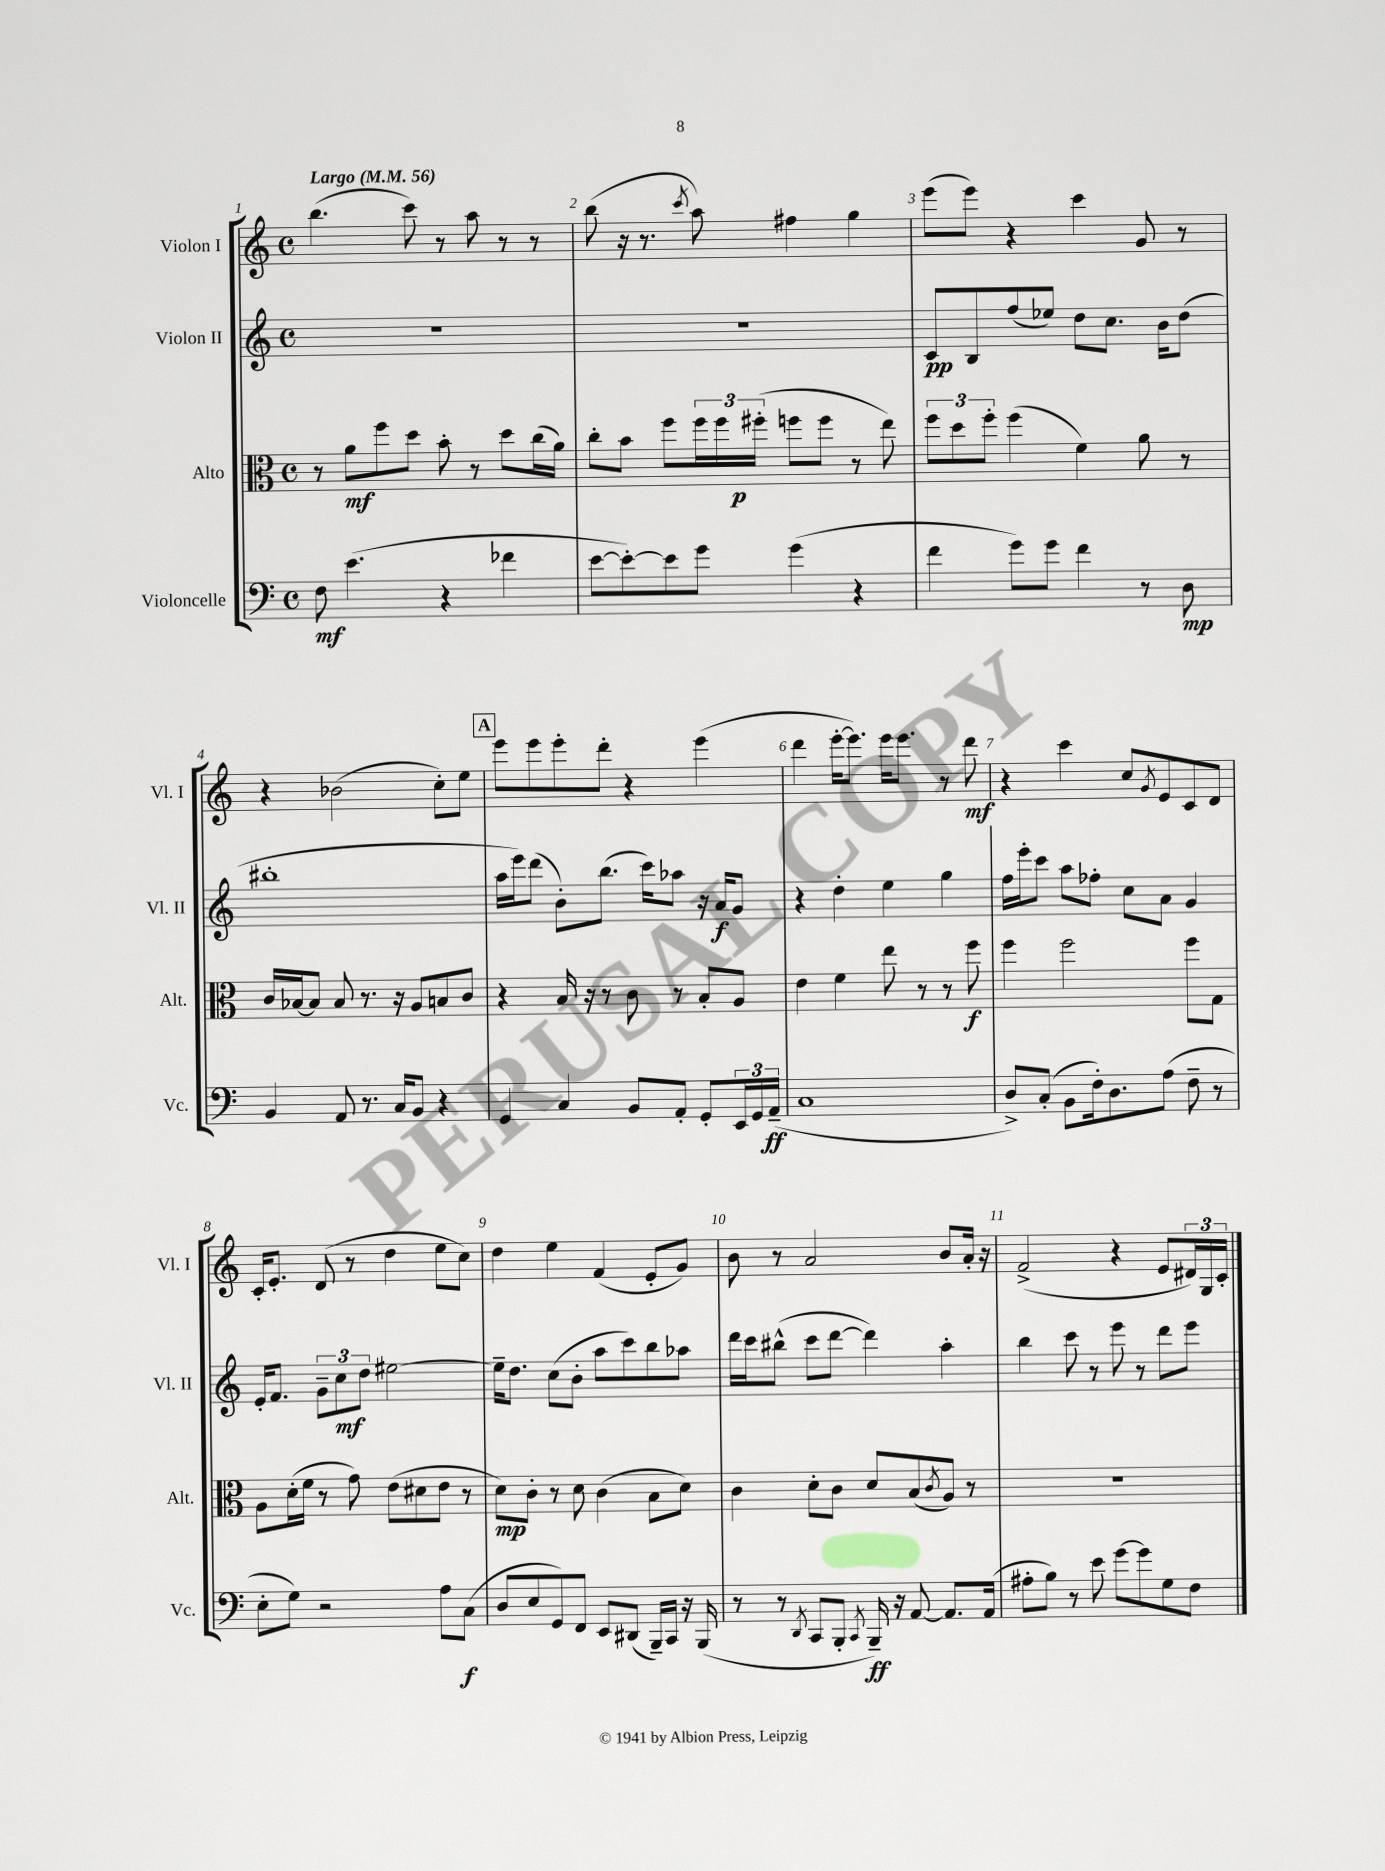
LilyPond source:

<<
\new StaffGroup <<
\new Staff = "s0" \with { instrumentName = "Violon I" shortInstrumentName = "Vl. I" } {
    \clef treble \key c \major \defaultTimeSignature \time 4/4 \tempo "Largo" 4 = 56
    b''4.( c'''8) r8 a''8 r8 r8 |
    b''8( r16 r8. \acciaccatura { c'''8 } a''8) fis''4 g''4 |
    e'''8( e'''8) r4 c'''4 g'8 r8 |
    r4 bes'2( c''8-.) e''8 |
    \mark \markup { \box "A" } e'''8 e'''8 e'''8-. d'''8-. r4 e'''4( |
    d'''4 e'''16~-. e'''8.) e'''16 e'''8. r8 d'''8\mf |
    r4 c'''4 c''8 \acciaccatura { g'8 } e'8 c'8 d'8 |
    c'16-. e'8.-. d'8( r8 d''4 e''8 c''8) |
    d''4 e''4 f'4( e'8-. g'8) |
    b'8 r8 a'2 b'8 a'16-. r16 |
    f'2->( r4 e'8 \tuplet 3/2 { dis'16) g16 c'16-. } \bar "|." |
}
\new Staff = "s1" \with { instrumentName = "Violon II" shortInstrumentName = "Vl. II" } {
    \clef treble \key c \major \defaultTimeSignature \time 4/4
    R1 |
    R1 |
    c'8\pp b8 f''8( ees''8) d''8 c''8. b'16 d''8( |
    bis''1-. |
    \mark \markup { \box "A" } a''16 e'''16) d'''8( b'8-.) b''8.( c'''16) aes''8 r16 a'16\f g'8 |
    r4 d''4-. e''4 g''4 |
    f''16 e'''16-. c'''8 a''8 fes''8-. c''8 a'8 g'4 |
    e'16-. f'8. \tuplet 3/2 { g'8-- c''8\mf d''8 } eis''2~ |
    eis''16-- d''8. c''8( b'8-. a''8 c'''8) b''8 aes''8 |
    d'''16 c'''16 bis''8-^( c'''8 d'''8~ d'''4) a''4-. |
    b''4 c'''8 r8 e'''8 r8 d'''8 e'''8 \bar "|." |
}
\new Staff = "s2" \with { instrumentName = "Alto" shortInstrumentName = "Alt." } {
    \clef alto \key c \major \defaultTimeSignature \time 4/4
    r8 a'8\mf f''8 d''8 b'8-. r8 d''8 c''16( a'16) |
    c''8-. b'8 f''8 \tuplet 3/2 { f''16 f''16 fis''16-.\p( } f''8 f''8 r8 e''8) |
    \tuplet 3/2 { f''8 d''8 f''8-. } f''4( f'4) a'8 r8 |
    c'16 bes16~ bes8 bes8 r8. r16 a8 b8 c'8 |
    \mark \markup { \box "A" } r4 b16 r16 r8 c'8 r8 b8-. a8 |
    e'4 f'4 e''8 r8 r8 f''8\f |
    f''4 f''2 f''8 g8 |
    a8 d'16-.( f'16 r8 g'8) e'8( dis'8 e'8 r8 |
    d'8\mp) c'8-. r8 d'8 c'4( b8 d'8) |
    c'4 d'8-. c'8 d'8 b8( \acciaccatura { c'8 } a8) r8 |
    R1 \bar "|." |
}
\new Staff = "s3" \with { instrumentName = "Violoncelle" shortInstrumentName = "Vc." } {
    \clef bass \key c \major \defaultTimeSignature \time 4/4
    f8\mf e'4.( r4 fes'4 |
    e'8~ e'8~-.) e'8 g'8 g'4( r4 |
    f'4 g'8) g'8 f'4 r8 d8\mp |
    b,4 a,8 r8. c16 b,8 r4 |
    \mark \markup { \box "A" } g,4 c4 b,8 a,8-. g,8-. \tuplet 3/2 { e,16 g,16 a,16--\ff( } |
    c1 |
    d8->) c8-.( b,8 f16-.) d8. a8( f8-- r8 |
    e8-. g8) r2 a8 c8\f( |
    d8 e8 g,8) f,8 e,8 dis,8( b,,16--) c,16 r16 b,,16( |
    r8 r8 \acciaccatura { d,8 } c,8 b,,8-. \acciaccatura { c,8 } b,,16--\ff) r16 a,8~ a,8. a,16( |
    ais8-. b8) r8 e'8 g'8~ g'8 g8 f8 \bar "|." |
}
>>
>>
\layout { \context { \Score \override BarNumber.break-visibility = ##(#f #t #t) barNumberVisibility = #all-bar-numbers-visible } }
